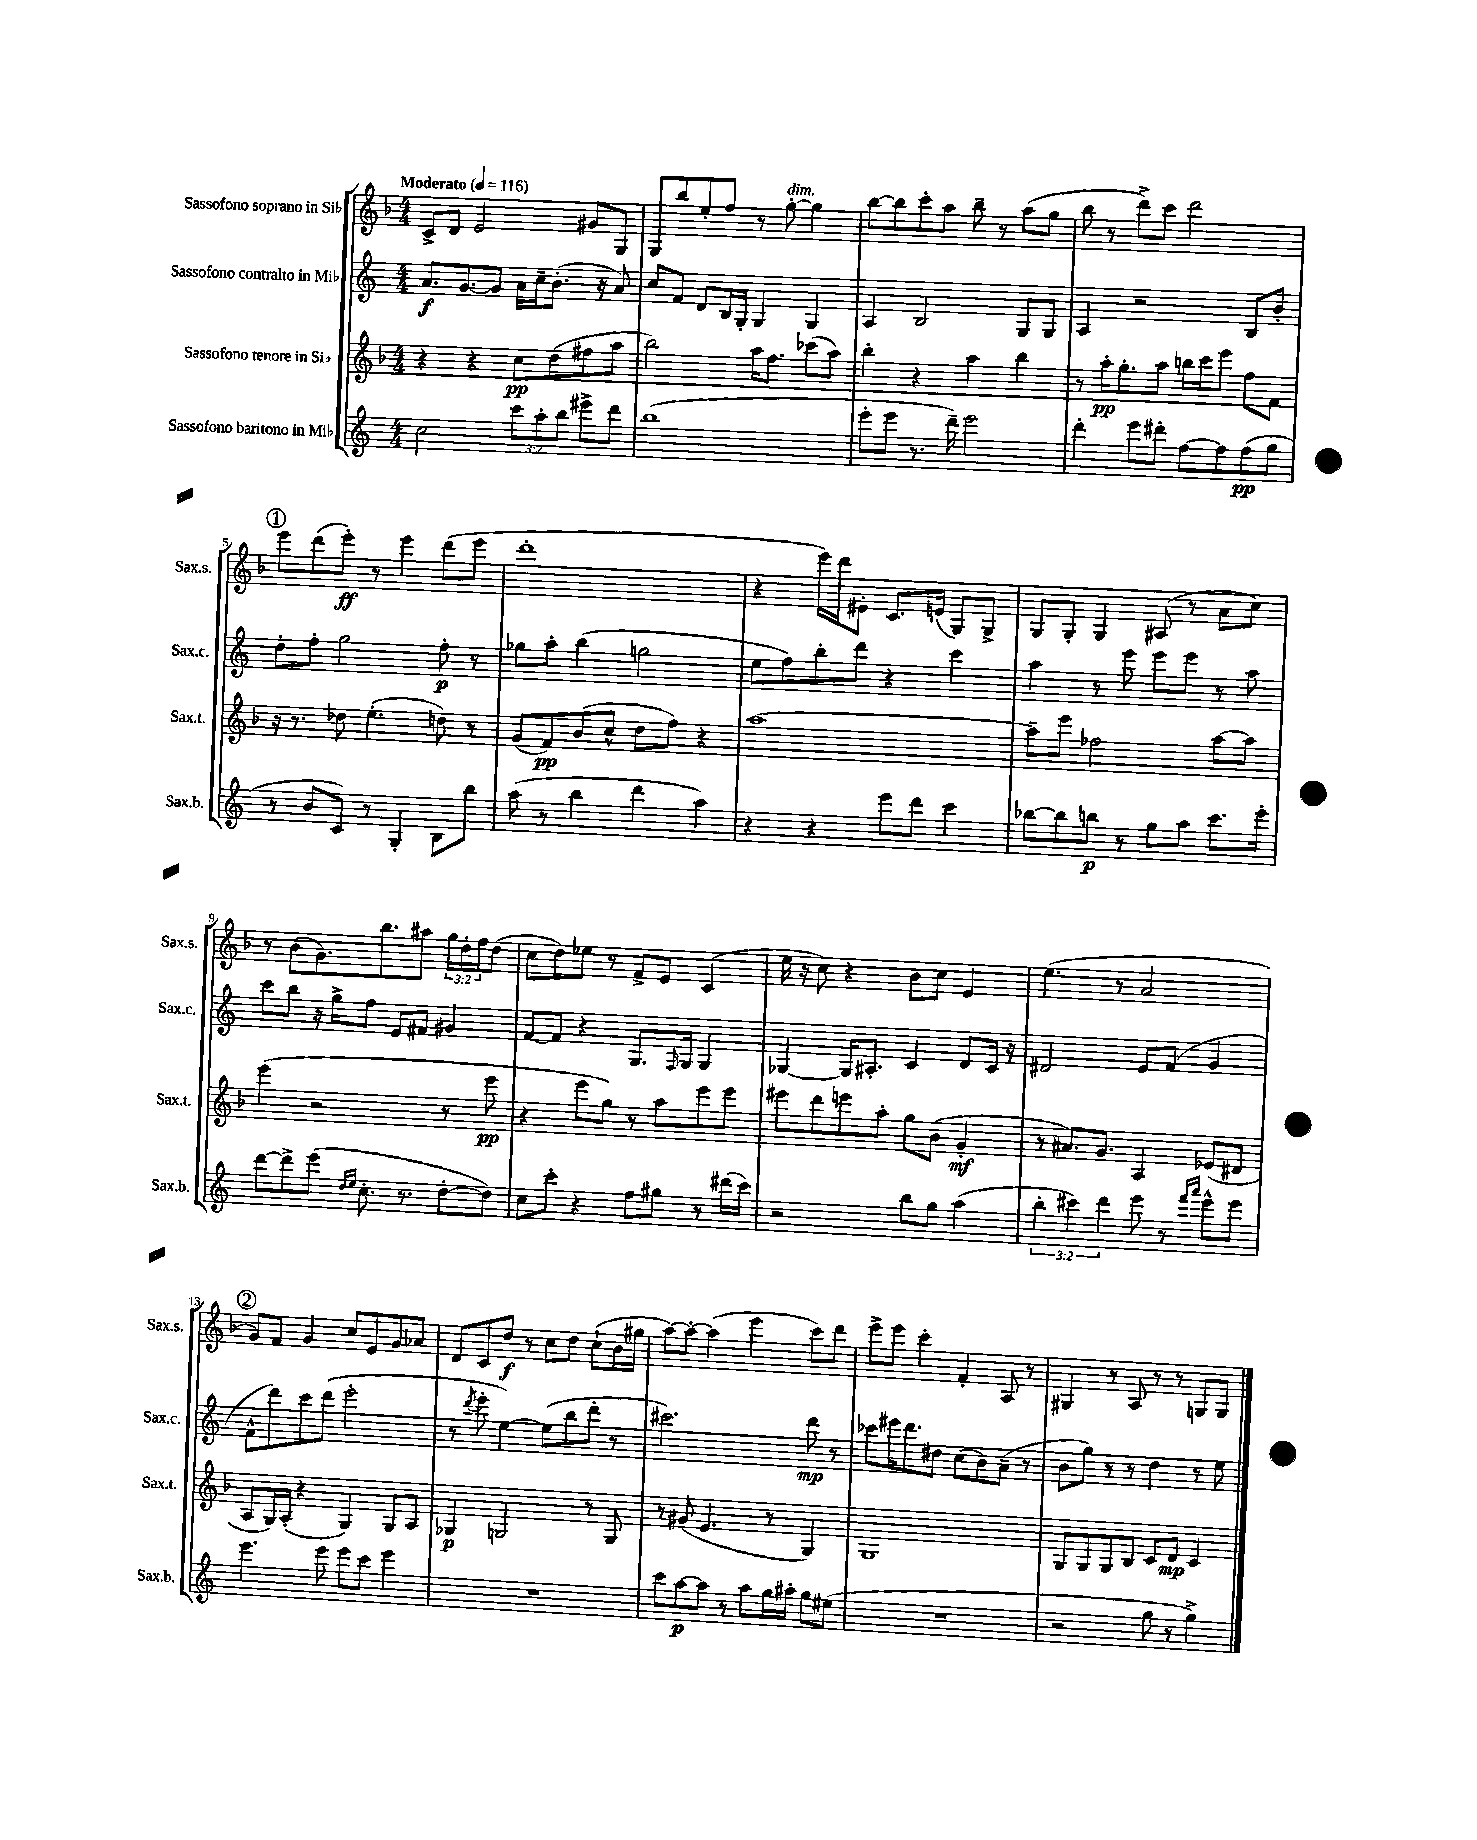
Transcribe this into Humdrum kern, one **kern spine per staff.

**kern	**kern	**kern	**kern
*staff4	*staff3	*staff2	*staff1
*clefG2	*clefG2	*clefG2	*clefG2
*k[]	*k[b-]	*k[]	*k[b-]
*M4/4	*M4/4	*M4/4	*M4/4
*MM116	*MM116	*MM116	*MM116
2cc	4r	8.a	8c^
.	.	.	8d
.	.	[8.g	.
.	4r	.	2e
.	.	8g]	.
12ccc	8cc	16a	.
.	.	16cc~	.
12aa'	.	.	.
.	(8dd	(8.b'	.
12bb	.	.	.
8eee#^	8ff#	.	8g#
.	.	16r	.
8ddd	8aa	8a)	8G
=	=	=	=
(1bb	2bb-)	8cc	8G
.	.	8f	8bb-
.	.	8d	8ee'
.	.	16B	8ff
.	.	16G'	.
.	16aa	4G	8r
.	8.ff	.	.
.	.	.	[8gg'
.	(8ccc-	4G	4gg]
.	8aa)	.	.
=	=	=	=
8eee'	4bb-'	4A	[8bb-
8eee	.	.	8bb-]
8.r	4r	2B	8ccc'
.	.	.	8aa
16ddd~)	.	.	.
2eee	4aa	.	8bb-~
.	.	.	8r
.	4bb-	8G	(8aa
.	.	8G	8gg
=	=	=	=
4ddd'	8r	4A	8bb-
.	16aa'	.	8r
.	8.gg'	.	.
8eee	.	2r	8ddd^)
8ddd#'	8aa	.	8ccc
[8ff	16bb	.	2ddd
.	16ccc	.	.
8ff]	8eee	.	.
(8ff	8ff	8B	.
8gg	8f	8b'	.
=	=	=	=
8r	16r	8dd'	8eee
.	8.r	.	.
8b	.	8ff'	(8ddd
8c)	8dd-	2gg	8eee')
8r	(4.ee'	.	8r
4G'	.	.	4eee
8B	8dd)	8ff'	(8ddd
8bb	8r	8r	8eee
=	=	=	=
(8aa	(8g	8gg-	1ddd'
8r	8f)	8aa'	.
4bb	(8b-	(4bb	.
.	8cc^^	.	.
4ddd	8dd	2gg	.
.	8ff)	.	.
4aa)	4r	.	.
=	=	=	=
4r	[1aa	8ee	4r
.	.	8ff)	.
4r	.	8bb'	16eee)
.	.	.	16ddd
.	.	8ddd	8e#'
8eee	.	4r	8.c
8ddd	.	.	.
.	.	.	(16e
4ccc	.	4ccc	8G)
.	.	.	8G^
=	=	=	=
[8bb-	8aa~]	4aa	8G
8bb-]	8eee	.	8G'
8bb	2ff-	8r	4G
8r	.	8eee	.
8gg	.	8eee	(8A#
8aa	.	8eee	8r
8.ccc	[8aa	8r	8a
.	8aa]	8aa	8cc)
16eee'	.	.	.
=	=	=	=
[8ddd	(4eee	8ccc	8r
8ddd^]	.	8bb	(8b-
(8eee	2r	16r	8.g)
.	.	16gg^	.
16qqdd	.	.	.
16qqee	.	.	.
8.cc'	.	8ff	.
.	.	.	8.bb-
.	.	8e	.
8.r	.	.	.
.	.	8f#	8aa#
[8dd'	8r	4g#	24gg
.	.	.	24dd'
.	.	.	24ff
8dd])	8eee	.	(8dd
=	=	=	=
8cc	4r	[8f	8cc
8ccc'	.	8f]	8dd)
4r	8eee	4r	8ee-
.	8gg)	.	8r
8ff	8r	8.G	8f^
8gg#	8aa	.	8e
.	.	16qqF	.
.	.	16G	.
8r	8eee	4G	(4c
(16ddd#	8eee	.	.
16ccc)	.	.	.
=	=	=	=
2r	8eee#	[4G-	16ee
.	.	.	16r
.	8ddd	.	8cc)
.	8eee	16G-]	4r
.	.	8.A#'	.
.	8aa'	.	.
8bb	8gg	4c	8b-
8gg	(8b-	.	8cc
(4aa	4g'	8d	4e
.	.	16c	.
.	.	16r	.
=	=	=	=
6bb'	8r	2d#	(4.ee
.	8.a#)	.	.
6ccc#)	.	.	.
.	8.g	.	.
6ddd	.	.	.
.	.	.	8r
8eee	4A	8e	2a
8r	.	(8f	.
16qqfff	.	.	.
16qqaaa	.	.	.
8eee^^	(8e-	4g	.
8eee	8d#	.	.
=	=	=	=
4.eee	8A	8f^^	8g)
.	16G)	8ddd)	8f
.	(16A'	.	.
.	4r	8ccc	4g
8eee	.	(8ddd	.
8eee	4G)	2eee'	8cc
8ccc	.	.	8e
4eee	8G	.	8g
.	8A	.	8a-
=	=	=	=
1r	4G-	8r	8d
.	.	8qddd	.
.	.	8eee'	8c
.	2G	[4ee)	8dd
.	.	.	8r
.	.	(8ee]	8cc
.	.	8bb	8dd
.	8r	8ddd'	(8cc`
.	8G	8r	16b-
.	.	.	16gg#
=	=	=	=
8ccc	8r	2.ccc#)	[8aa)
[8aa	(8g#	.	8aa'_
8aa]	4.e	.	(4aa]
8r	.	.	.
8aa	.	.	4eee
16gg	8r	.	.
16aa#'	.	.	.
8gg	4G)	8ddd	8ccc)
(8ee#	.	8r	8ddd
=	=	=	=
1r	1G	8ccc-	8eee^
.	.	16eee#	8eee
.	.	8.ddd	.
.	.	.	4ccc'
.	.	8dd#	.
.	.	(8cc	4f'
.	.	8b)	.
.	.	(8a~	8A
.	.	8r	8r
=	=	=	=
2r	8G	8b	4G#
.	8G	8gg)	.
.	8G	8r	8r
.	8B-	8r	8A
8gg	8c	4dd	8r
8r	8d	.	8r
4gg^)	4c	8r	8G
.	.	8ee	8G
==	==	==	==
*-	*-	*-	*-
